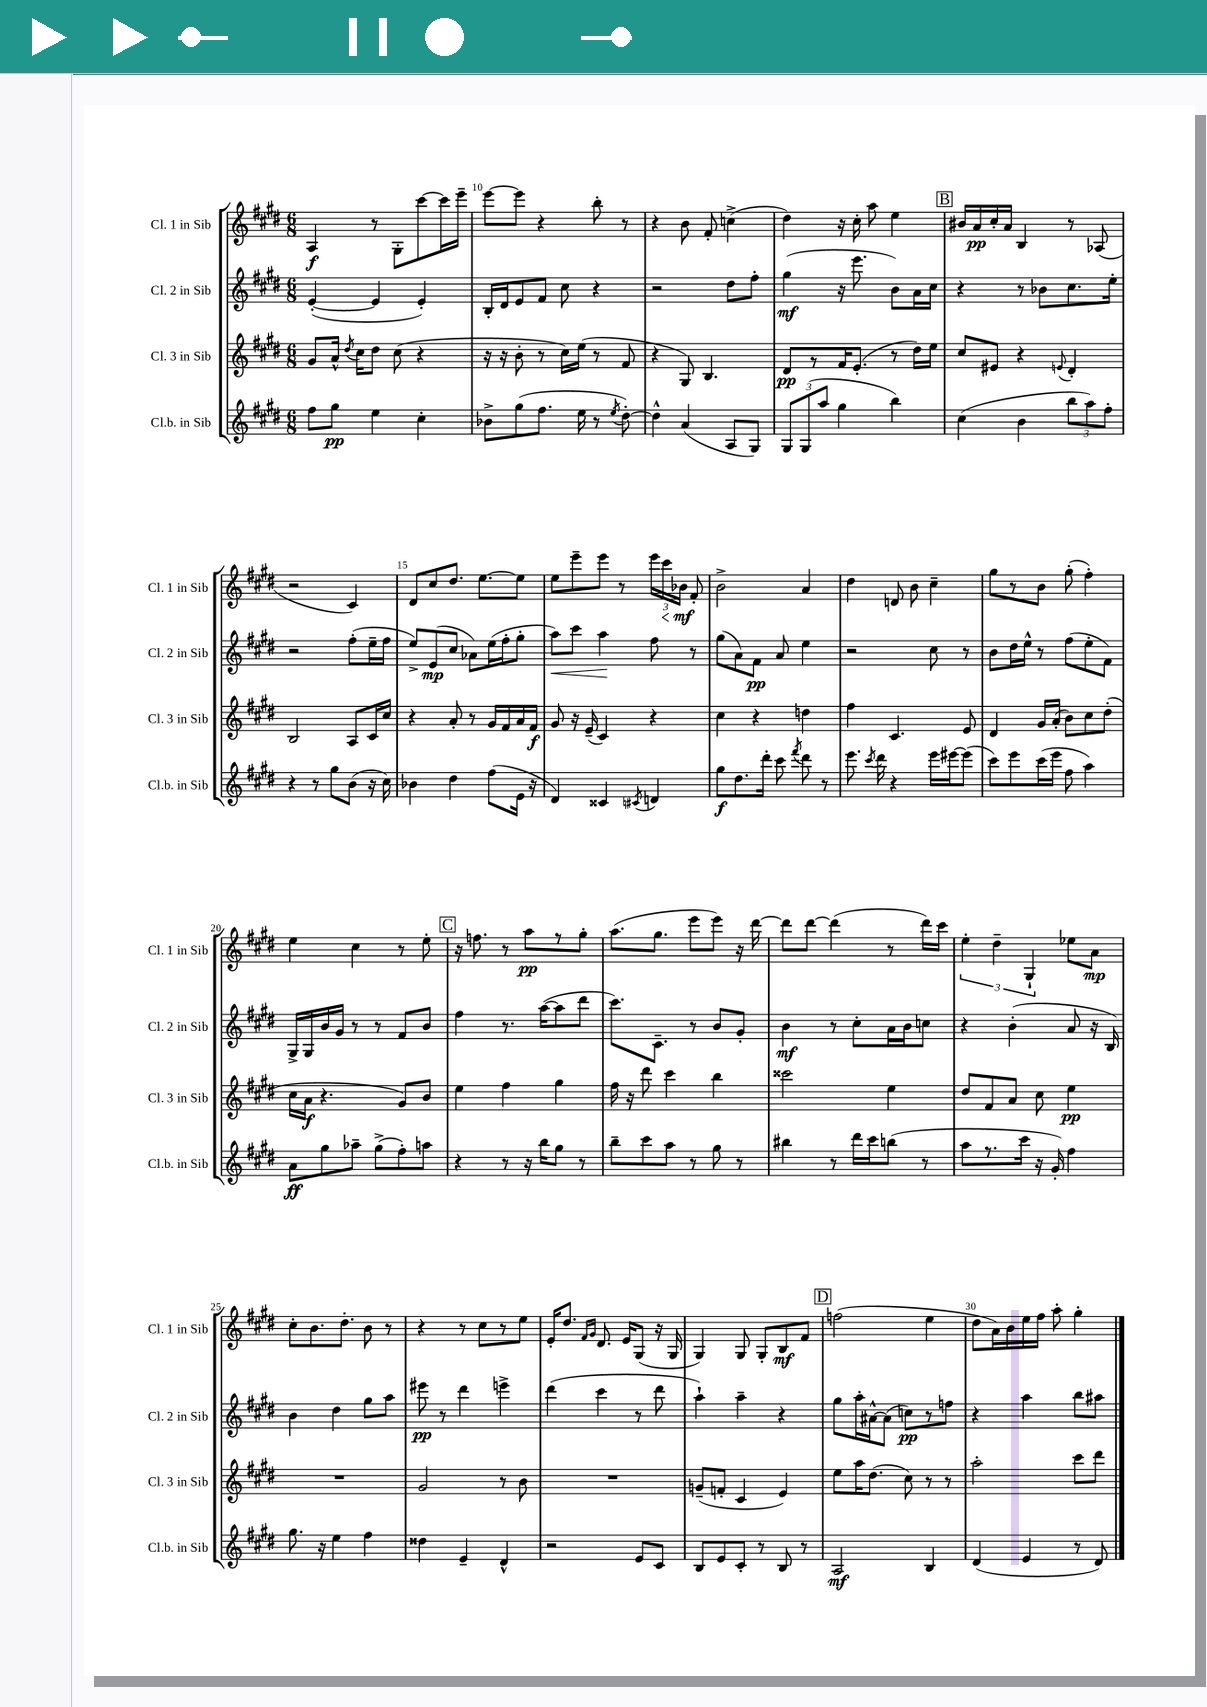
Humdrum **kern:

**kern	**kern	**kern	**kern
*staff4	*staff3	*staff2	*staff1
*clefG2	*clefG2	*clefG2	*clefG2
*k[f#c#g#d#]	*k[f#c#g#d#]	*k[f#c#g#d#]	*k[f#c#g#d#]
*M6/8	*M6/8	*M6/8	*M6/8
8ff#	8g#	([4e'	4A
8gg#	16a^^	.	.
.	8qdd#	.	.
.	16cc#	.	.
4ee	8dd#	4e]	8r
.	(8cc#	.	8G#'
4cc#'	4r	4e')	[8ccc#
.	.	.	16ccc#]
.	.	.	16eee~
=	=	=	=
8b-^	16r	16B'	[8eee
.	16r	16d#	.
(8gg#	8b'	8e	8eee]
8.ff#	8r	8f#	4r
.	16cc#)	8cc#	.
16ee	(16ee	.	.
8r	8r	4r	8bb'
8qee	.	.	.
[8dd#')	8f#	.	8r
=	=	=	=
4dd#^^]	4r	2r	4r
(4a	8G#)	.	8b
.	4.B	.	8f#'
8A	.	8dd#	(4cc^
8G#)	.	8ff#'	.
=	=	=	=
12G#	8d#	(4gg#	4dd#)
(12G#	.	.	.
.	8r	.	.
12aa	.	.	.
4gg#	16f#	16r	16r
.	(8.e'	8.eee	16cc#'
.	.	.	8aa
4bb)	8r	8b)	4ee
.	16dd#)	16a	.
.	16ee	16cc#	.
=	=	=	=
(4cc#	8cc#	4r	16b#
.	.	.	16a
.	8e#	.	16cc#'
.	.	.	16a
4b	4r	8r	4B
.	.	8b-	.
.	8qqe	.	.
12bb	4d#'	8.cc#	8r
12aa)	.	.	.
.	.	.	(8A-
12ff#'	.	.	.
.	.	16ee'	.
=	=	=	=
4r	2B	2r	2r
8r	.	.	.
8gg#	.	.	.
(8b	8A	(8ff#'	4c#)
16r	16c#	16ee~	.
16cc#)	16cc#	16ff#	.
=	=	=	=
4b-	4r	8ee^)	8d#
.	.	(8e	8cc#
4dd#	8a'	8cc#	8.dd#
.	8r	8a-)	.
.	.	.	[8.ee
(8ff#	16g#	(16ee	.
.	16f#	16ff#'	.
16e	16a	8gg#'	8ee]
16r	16f#	.	.
=	=	=	=
4d#)	8g#	8aa)	8ee
.	16r	8ccc#	8eee~
.	(16e~	.	.
4c##	4c#)	4aa	8eee
.	.	.	8r
8qc#	.	.	.
4d	4r	8ff#	24eee
.	.	.	24ccc#
.	.	.	24b-
.	.	8r	8f#'
=	=	=	=
8gg#	4cc#	(8gg#	2b^
8.dd#	.	8a)	.
.	4r	8f#	.
16ddd#'	.	.	.
8ccc#	.	8a	.
8qfff#	.	.	.
8ddd#	4dd	4ee	4a
8r	.	.	.
=	=	=	=
8.eee	4ff#	2r	4dd#
8qccc#	.	.	.
16ddd#	.	.	.
4r	4.c#	.	8d
.	.	.	8b
16eee	.	8cc#	4cc#~
[16eee#	.	.	.
(8eee#]	8e	8r	.
=	=	=	=
8ccc#)	4d#	8b	8gg#
8eee	.	16dd#	8r
.	.	16ee^^	.
(16ccc#	16g#	8r	8b
16eee	(16a'	.	.
8ff#	8b)	(8ff#	(8gg#'
4aa)	8cc#	8ee'	4ff#')
.	(8dd#'	8f#)	.
=	=	=	=
8a	16cc#	16G#^	4ee
.	16a	16G#	.
8gg#	4.r	16b	.
.	.	16g#	.
8aa-~	.	8r	4cc#
(8gg#^	.	8r	.
8ff#')	8g#)	8f#	8r
8aa	8b	8b	8ee'
=	=	=	=
4r	4ee	4ff#	16r
.	.	.	8.ff
8r	4ff#	8.r	8r
16r	.	.	8aa
16bb	.	([16aa	.
8gg#	4gg#	8aa]	8r
8r	.	8ddd#	8gg#'
=	=	=	=
8bb~	16ff#	8.ccc#)	(8.aa
.	16r	.	.
8ccc#	8ddd#	.	.
.	.	8.c#~	8.gg#
8aa	4ccc#	.	.
8r	.	8r	8eee
8gg#	4bb	8b	8eee)
8r	.	8g#'	16r
.	.	.	[16ddd#
=	=	=	=
4bb#	2ccc##	4b	8ddd#]
.	.	.	[8ddd#
8r	.	8r	(4ddd#]
16ddd#	.	8cc#'	.
16ccc#	.	.	.
(8bb	4ee	16a	8r
.	.	16b	.
8r	.	8cc	16ddd#)
.	.	.	16ccc#
=	=	=	=
8aa	8dd#	4r	6ee'
8.r	8f#	.	.
.	.	.	6dd#~
.	8a	(4b'	.
16ccc#	.	.	.
.	.	.	6G#`
16r	8cc#	.	.
16g#')	.	.	.
4ff#	4ee	8a	8ee-
.	.	16r	8a
.	.	16B)	.
=	=	=	=
8.gg#	2.r	4b	8cc#'
.	.	.	8.b
16r	.	.	.
4ee	.	4dd#	.
.	.	.	8.dd#'
4ff#	.	8gg#	8b
.	.	8aa	8r
=	=	=	=
4dd##	2g#	8eee#	4r
.	.	8r	.
4e~	.	4ddd#	8r
.	.	.	8cc#
4d#^^	8r	4eee^	8r
.	8b	.	8ee
=	=	=	=
2r	2.r	(4ddd#	16e'
.	.	.	8.dd#
.	.	.	16qqf#
.	.	.	16qqg#
.	.	4ccc#	8.d#
.	.	.	16e
8e	.	8r	(8G#
8c#	.	8ddd#	16r
.	.	.	16G#
=	=	=	=
8B	(8g~	4aa`)	4G#)
8e	8f'	.	.
8c#'	4c#	4aa~	8G#
8r	.	.	8G#'
8B	4e)	4r	8B
8r	.	.	8f#
=	=	=	=
2A	8ee	8gg#	(2ff
.	16aa	16aa'	.
.	(8.dd#	[16a#^^	.
.	.	(8a#]	.
.	8cc#)	8cc)	.
4B	8r	8r	4ee
.	8r	8ff	.
=	=	=	=
(4d#	2aa'	4r	8dd#
.	.	.	16a)
.	.	.	16b
4e	.	4aa	16ee
.	.	.	16ff#
.	.	.	8aa'
8r	8ccc#	8bb	4gg#'
8d#)	8ddd#	8aa#	.
==	==	==	==
*-	*-	*-	*-
